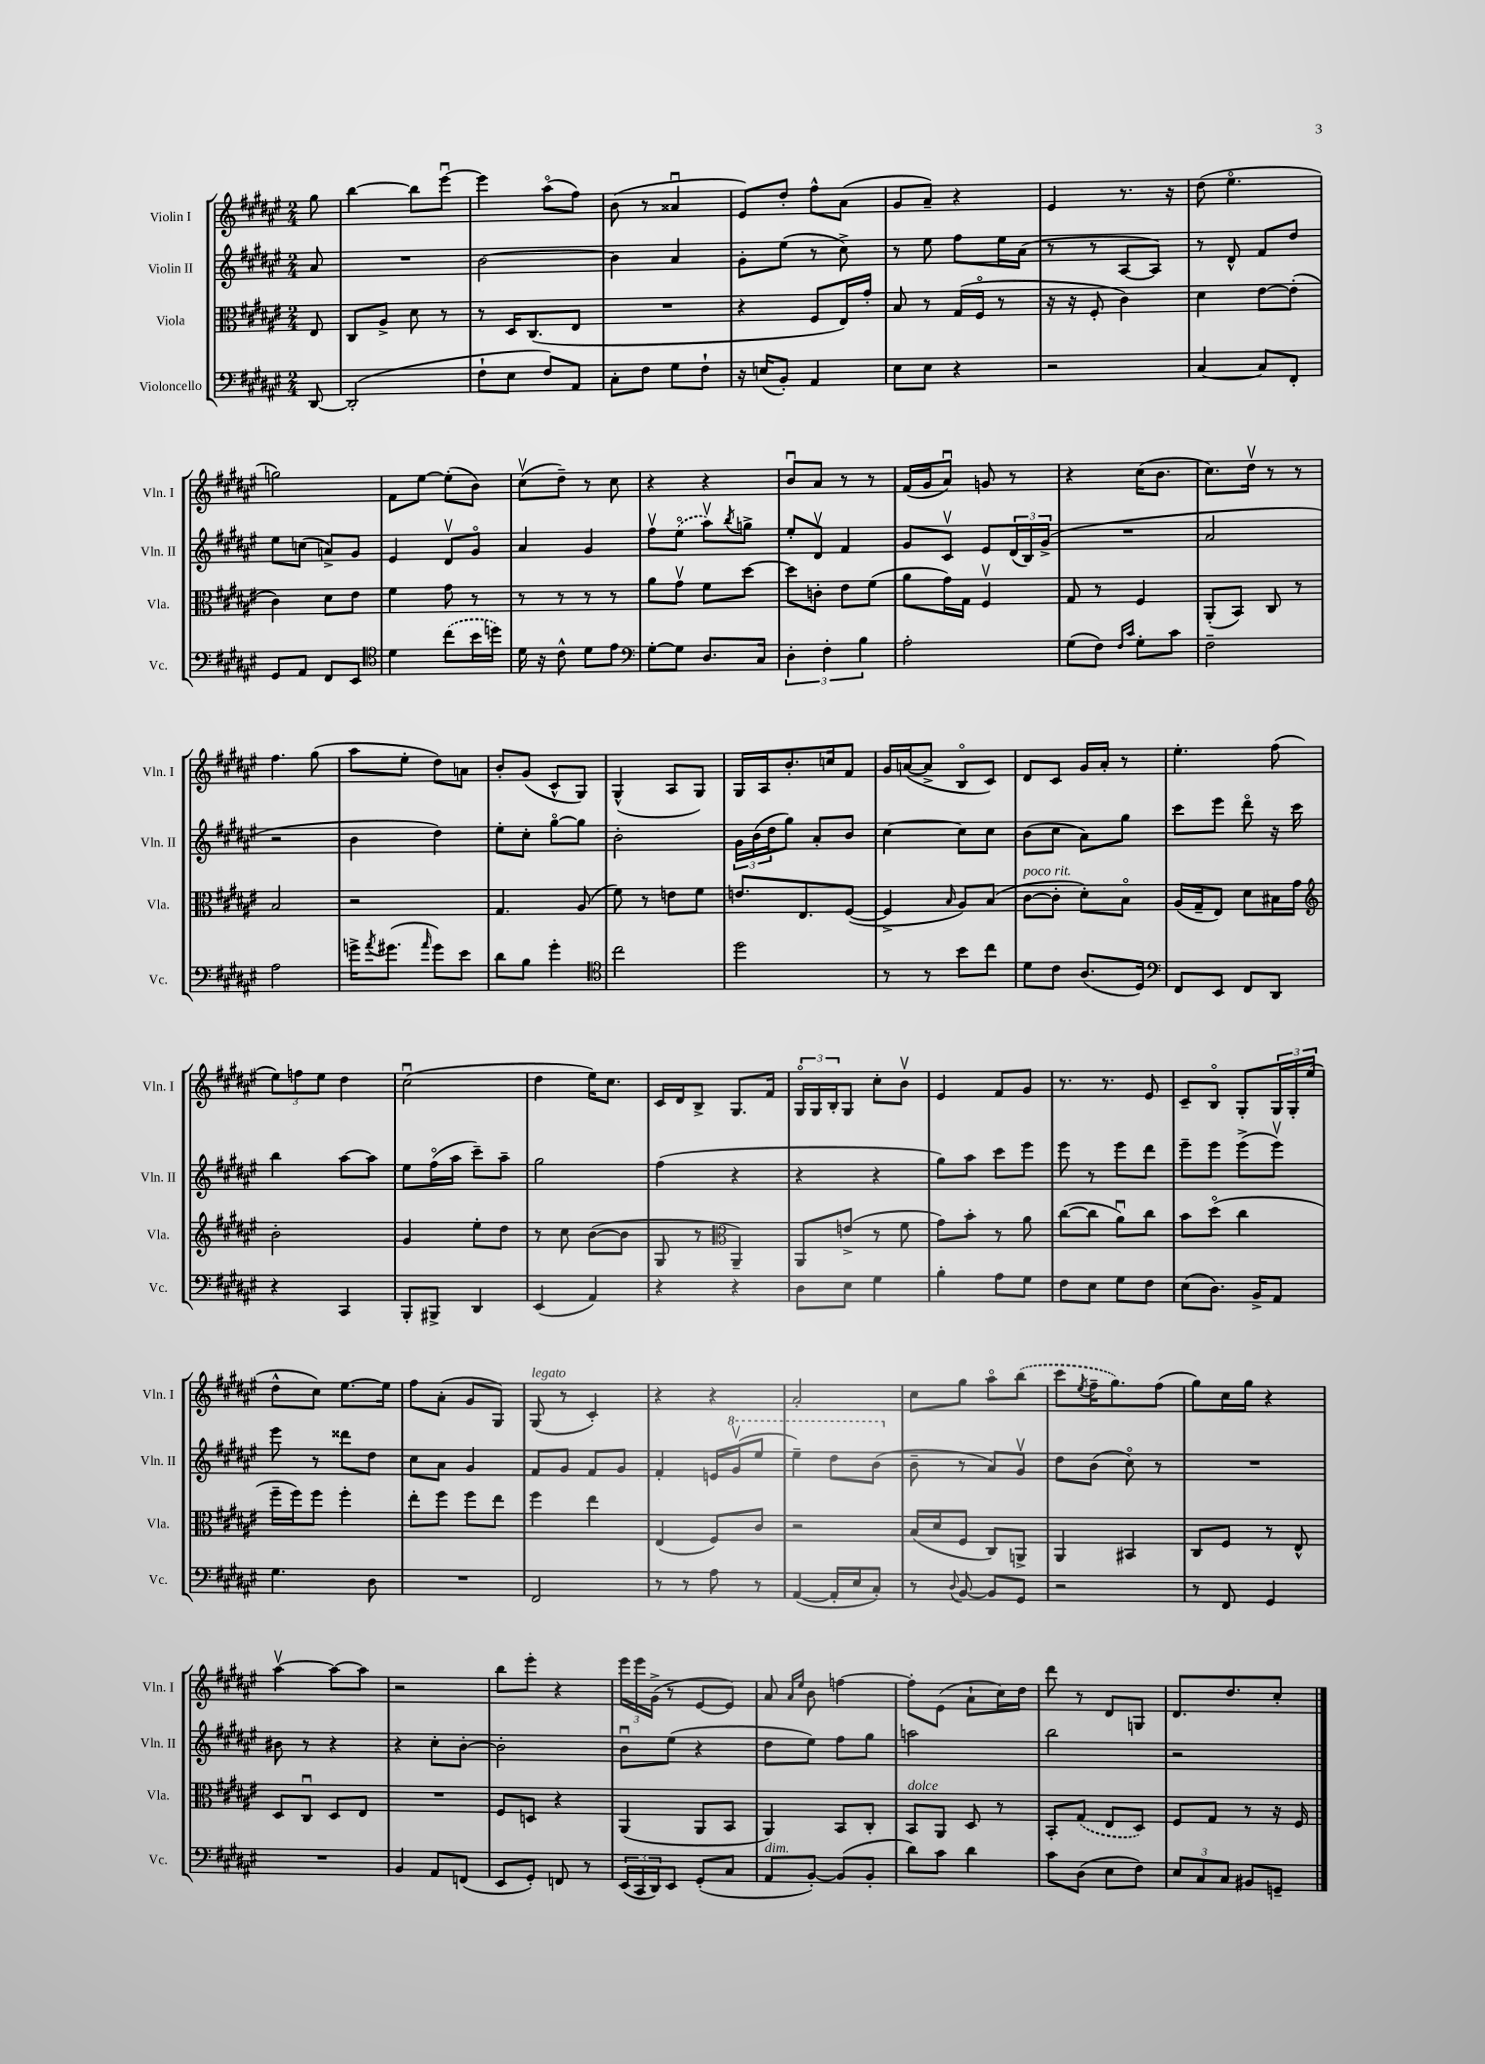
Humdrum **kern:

**kern	**kern	**kern	**kern
*staff4	*staff3	*staff2	*staff1
*clefF4	*clefC3	*clefG2	*clefG2
*k[f#c#g#d#a#e#]	*k[f#c#g#d#a#e#]	*k[f#c#g#d#a#e#]	*k[f#c#g#d#a#e#]
*M2/4	*M2/4	*M2/4	*M2/4
[8DD#	8E#	8a#	8gg#
=	=	=	=
(2DD#']	8C#	2r	[4bb
.	8A#^	.	.
.	8d#	.	8bb]
.	8r	.	[8eee#u
=	=	=	=
8F#`	8r	[2b	4eee#]
8E#	16D#	.	.
.	(8.C#	.	.
8F#)	.	.	(8aa#o
8AA#	8E#	.	8ff#)
=	=	=	=
8C#'	2r	4b]	(8b
8F#	.	.	8r
8G#	.	4a#	4a##u
8F#`	.	.	.
=	=	=	=
16r	4r	8g#'	8e#)
(16E	.	.	.
8BB')	.	(8ee#	8dd#'
4AA#	8F#	8r	8ff#^^
.	16E#)	8cc#^)	(8a#
.	16g#'	.	.
=	=	=	=
8E#	8B	8r	8g#
8E#	8r	8ee#	8a#~)
4r	(16G#	8ff#	4r
.	16F#o	.	.
.	8r	16ee#	.
.	.	(16a#	.
=	=	=	=
2r	16r	8r	4e#
.	16r	.	.
.	8F#'	8r	.
.	4c#)	[8A#	8.r
.	.	8A#])	.
.	.	.	16r
=	=	=	=
[4C#	4d#	8r	(8dd#
.	.	8d#^^	4.ee#o
8C#]	[8e#	8f#	.
8FF#'	(8e#']	8dd#	.
=	=	=	=
8GG#	4c#)	8ee#	2gg)
8AA#	.	(8cc	.
8FF#	8d#	8a^)	.
8EE#	8e#	8g#	.
=	=	=	=
*clefC4	*	*	*
4d#	4f#	4e#	8f#
.	.	.	[8ee#
(8cc#	8g#	8d#v	(8ee#']
16b	8r	8g#o	8b)
16dd)	.	.	.
=	=	=	=
16d#	8r	4a#	(8cc#v
16r	.	.	.
8c#^^	8r	.	8dd#~)
8d#	8r	4g#	8r
8e#	8r	.	8cc#
=	=	=	=
*clefF4	*	*	*
[8G#'	8a#	8ff#v	4r
8G#]	8g#v	(8ee#o	.
8.D#	8f#	8aa#v)	4r
.	.	8qbb	.
.	[8dd#	8gg^	.
16C#	.	.	.
=	=	=	=
6D#'	8dd#]	8ee#'	8bu
.	8c'	8d#v	8a#
6F#'	.	.	.
.	8e#	4f#	8r
6B	.	.	.
.	(8f#	.	8r
=	=	=	=
2A#'	8a#	8g#	(16f#
.	.	.	16g#
.	16g#)	8c#v	8a#u)
.	16G#	.	.
.	4F#v	8e#	8g
.	.	(24d#	8r
.	.	24B)	.
.	.	(24g#^	.
=	=	=	=
(8G#	8G#	2r	4r
8F#)	8r	.	.
16qqF#	.	.	.
16qqc#	.	.	.
8G#'	4F#	.	(16cc#
.	.	.	8.b
8c#	.	.	.
=	=	=	=
2F#~	(8AA#'	2a#	8.cc#)
.	8BB)	.	.
.	.	.	16dd#v
.	8C#	.	8r
.	8r	.	8r
=	=	=	=
2A#	2B	2r	4.ff#
.	.	.	(8gg#
=	=	=	=
16g^	2r	4b	8aa#
8qa#	.	.	.
(8.g#	.	.	.
.	.	.	8ee#'
16qqa#	.	.	.
8g#)	.	4dd#)	8dd#)
8e#	.	.	8a
=	=	=	=
8d#	4.G#	8ee#'	8b'
8B	.	8cc#'	(8g#
4g#'	.	[8gg#o	8c#^^
.	(8A#	8gg#]	8G#)
=	=	=	=
*clefC4	*	*	*
2cc#	8f#)	2b'	(4G#^^
.	8r	.	.
.	8e	.	8A#
.	8f#	.	8G#)
=	=	=	=
2dd#	8.e	24g#	16G#
.	.	(24b	.
.	.	.	16A#
.	.	24dd#	.
.	.	8gg#)	8.b'
.	8.E#	.	.
.	.	8a#'	.
.	.	.	16cc
.	([8F#	8b	8f#
=	=	=	=
8r	4F#^]	[4cc#	16g#
.	.	.	([16a
8r	.	.	8a^]
.	16qqB	.	.
8b	8A#)	8cc#]	8Bo
8cc#	(8B	8cc#	8c#)
=	=	=	=
8d#	[8c#	(8b	8d#
8c#	8c#']	8cc#	8c#
(8.A#	8d#')	8a#)	16g#
.	.	.	16a#'
.	8Bo	8gg#	8r
16D#)	.	.	.
=	=	=	=
*clefF4	*	*	*
8FF#	(16A#	8ccc#	4.ee#'
.	16G#~	.	.
8EE#	8E#)	8eee#	.
8FF#	8d#	8ddd#o	.
8DD#	16B#	16r	(8ff#
.	16g#	16ccc#	.
=	=	=	=
*	*clefG2	*	*
4r	2b'	4bb	12ee#)
.	.	.	12ff
.	.	.	12ee#
4CC#	.	[8aa#	4dd#
.	.	8aa#]	.
=	=	=	=
8BBB'	4g#	8ee#	(2cc#u
8BBB#^	.	(16ff#o	.
.	.	16aa#	.
4DD#	8ee#'	8ccc#~)	.
.	8dd#	8aa#~	.
=	=	=	=
(4EE#	8r	2gg#	4dd#
.	8cc#	.	.
4AA#)	([8b	.	16ee#)
.	.	.	8.cc#
.	8b]	.	.
=	=	=	=
4r	8G#	(4ff#	16c#
.	.	.	16d#
.	8r	.	8B^
*	*clefC3	*	*
4r	4AA#~)	4r	8.G#
.	.	.	16f#
=	=	=	=
8D#	8AA#	4r	24G#o
.	.	.	24G#
.	.	.	24B'
8E#	(8e^	.	8G#
4G#	8r	4r	8cc#'
.	8f#	.	8bv
=	=	=	=
4B'	8g#)	8gg#)	4e#
.	8b'	8aa#	.
8A#	8r	8ccc#	8f#
8G#	8a#	8eee#	8g#
=	=	=	=
8F#	([8cc#	8eee#	8.r
8E#	8cc#]	8r	.
.	.	.	8.r
8G#	8a#u)	8eee#	.
8F#	8cc#	8ddd#	8e#
=	=	=	=
(8E#	8b	8eee#~	8c#~
8.D#)	(8dd#o	8eee#	8Bo
.	4cc#	(8eee#^	8G#'
16BB^	.	.	.
8AA#	.	8eee#v)	24G#
.	.	.	24G#'
.	.	.	(24ee#
=	=	=	=
4.G#	16ff#~	8eee#	8dd#^^
.	16ff#)	.	.
.	8ff#	8r	8cc#)
.	4ff#'	8ddd##	[8.ee#
8D#	.	8dd#	.
.	.	.	16ee#]
=	=	=	=
2r	8ee#'	8cc#	8ff#
.	8ff#	8a#	(8a#'
.	8ff#	4g#	8g#
.	8ee#	.	8G#)
=	=	=	=
2FF#	4ff#	8f#	(8G#
.	.	8g#	8r
.	4ee#	8f#	4c#')
.	.	8g#	.
=	=	=	=
8r	(4E#	4f#'	4r
8r	.	.	.
8A#	8F#)	16e	4r
.	.	(16gg#v	.
8r	8c#	8eee#	.
=	=	=	=
([4AA#	2r	4eee#~)	2a#'
16AA#']	.	8ddd#	.
16E#	.	.	.
8C#')	.	(8bb	.
=	=	=	=
8r	(16B	8b~	8cc#
.	16d#	.	.
8qqD#	.	.	.
[8BB	8F#	8r	8gg#
8BB]	8C#)	8a#)	8aa#o
8GG#	8AA^	8g#v	(8bb
=	=	=	=
2r	4AA#	8dd#	8ccc#
.	.	.	8qee#
.	.	(8b	16ff#~
.	.	.	8.gg#)
.	4BB#	8cc#o)	.
.	.	8r	(8ff#
=	=	=	=
8r	8C#	2r	8gg#)
8FF#	8F#	.	16cc#
.	.	.	16gg#
4GG#	8r	.	4r
.	8E#^^	.	.
=	=	=	=
2r	8D#	8b#	[4aa#v
.	8C#u	8r	.
.	8D#	4r	8aa#_
.	8E#	.	8aa#]
=	=	=	=
4BB	2r	4r	2r
8AA#	.	8cc#'	.
(8FF	.	[8b'	.
=	=	=	=
8EE#	8F#	2b']	8bb
8GG#')	8D	.	8eee#'
8FF	4r	.	4r
8r	.	.	.
=	=	=	=
(24EE#	(4AA#	8bu	24eee#
24CC#	.	.	24eee#
24DD#)	.	.	(24g#^
8EE#	.	(8ee#	8r
(8GG#'	8AA#	4r	[8e#
8C#	8BB	.	8e#])
=	=	=	=
8AA#	4AA#)	8dd#	8a#
.	.	.	16qqa#
.	.	.	16qqee#
[8BB')	.	8ee#)	8b
(8BB]	8BB	8ff#	[4ff
8BB'	8C#'	8gg#	.
=	=	=	=
8d#)	8BB	2aa	8ff']
8c#	8AA#	.	(8e#
4d#	8D#	.	8a#`
.	8r	.	16cc#)
.	.	.	16dd#
=	=	=	=
8c#	8BB'	2bb	8ddd#
(8D#	(8G#	.	8r
8E#	8E#	.	8d#
8F#)	8D#)	.	8G
=	=	=	=
12E#	8F#	2r	8.d#
12C#	.	.	.
.	8G#	.	.
12C#	.	.	.
.	.	.	8.dd#
8BB#	8r	.	.
8GG~	16r	.	8cc#'
.	16F#	.	.
==	==	==	==
*-	*-	*-	*-
